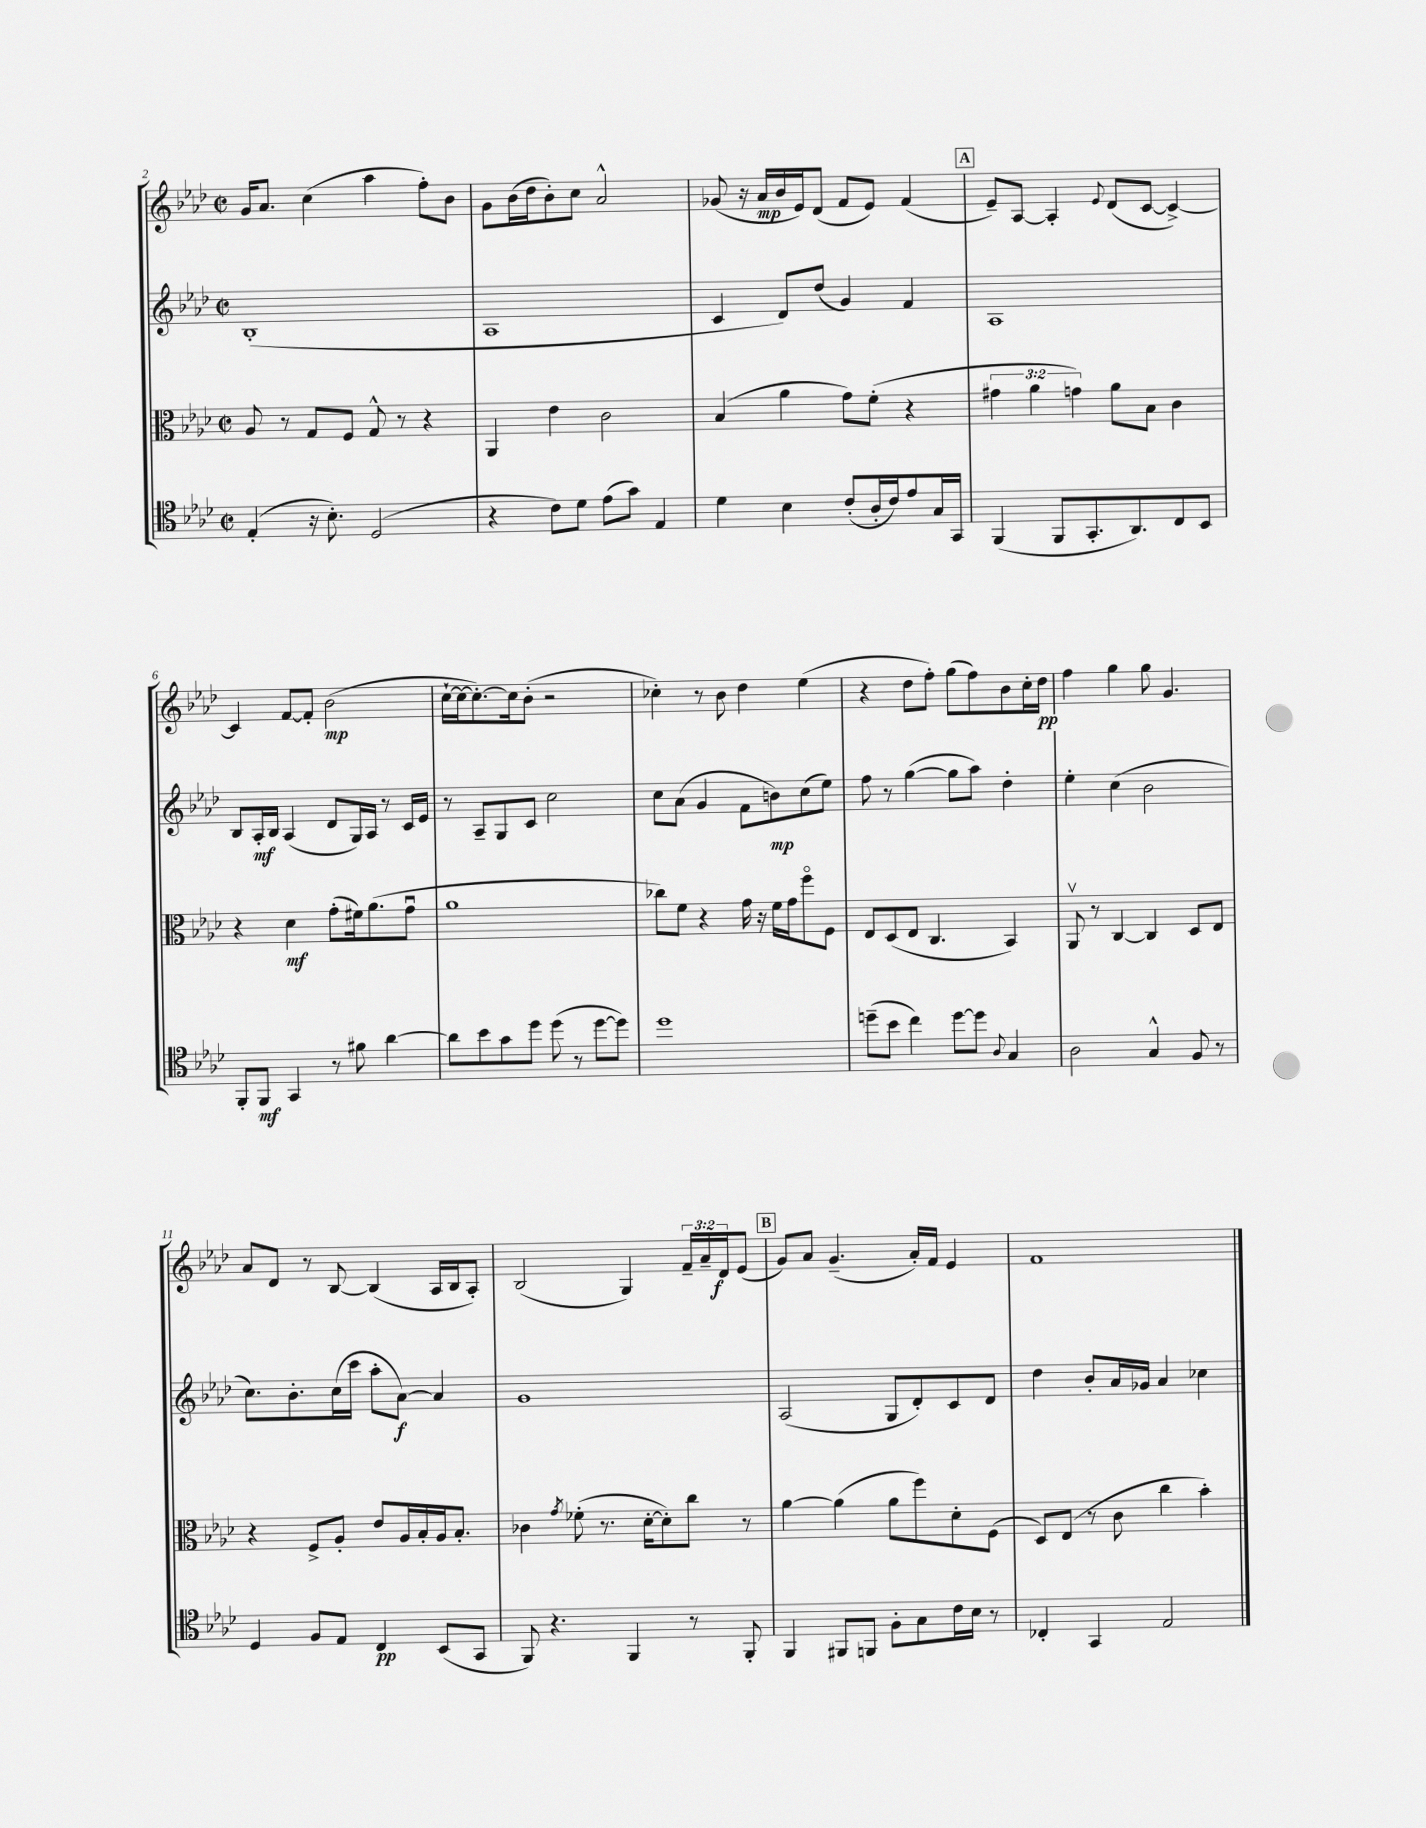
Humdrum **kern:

**kern	**dynam	**kern	**dynam	**kern	**dynam	**kern	**dynam
*part4	*part4	*part3	*part3	*part2	*part2	*part1	*part1
*staff4	*staff4	*staff3	*staff3	*staff2	*staff2	*staff1	*staff1
*clefC4	*	*clefC3	*	*clefG2	*	*clefG2	*
*k[b-e-a-d-]	*	*k[b-e-a-d-]	*	*k[b-e-a-d-]	*	*k[b-e-a-d-]	*
*M2/2	*	*M2/2	*	*M2/2	*	*M2/2	*
*met(c|)	*	*met(c|)	*	*met(c|)	*	*met(c|)	*
=2	=2	=2	=2	=2	=2	=2	=2
(4E-'/	.	8A-/	.	(1B-'	.	16g/KL	.
.	.	.	.	.	.	8.a-/J	.
.	.	8r	.	.	.	.	.
16r	.	8G/L	.	.	.	(4cc\	.
8.B-'\)	.	.	.	.	.	.	.
.	.	8F/J	.	.	.	.	.
(2D-/	.	8G^^/	.	.	.	4aa-\	.
.	.	8r	.	.	.	.	.
.	.	4r	.	.	.	8ff'\L)	.
.	.	.	.	.	.	8b-\J	.
=3	=3	=3	=3	=3	=3	=3	=3
4r	.	4AA-/	.	1A-	.	8g\L	.
.	.	.	.	.	.	(16b-\L	.
.	.	.	.	.	.	16dd-\J	.
8c\L)	.	4e-\	.	.	.	8b-'\)	.
8d-\J	.	.	.	.	.	8cc\J	.
(8e-\L	.	2c\	.	.	.	2a-^^/	.
8g\J)	.	.	.	.	.	.	.
4E-/	.	.	.	.	.	.	.
=4	=4	=4	=4	=4	=4	=4	=4
4d-\	.	(4B-/	.	4c/	.	(8g-X/	.
.	.	.	.	.	.	16r	.
.	.	.	.	.	.	16a-/LL	mp
4B-\	.	4a-\	.	8d-/L)	.	16b-/	.
.	.	.	.	.	.	16e-/J)	.
.	.	.	.	(8dd-/J	.	(8d-/J	.
(8c'/L	.	8g\L)	.	4g/)	.	8f/L	.
16A-'/L	.	(8f'\J	.	.	.	8e-/J)	.
16c/J)	.	.	.	.	.	.	.
8e-/	.	4r	.	4f/	.	(4f/	.
16G/L	.	.	.	.	.	.	.
16GG/JJ	.	.	.	.	.	.	.
!!LO:REH:place=s1:t=A
=5	=5	=5	=5	=5	=5	=5	=5
(4FF/	.	6g#X\	.	1A-	.	8e-~/L)	.
.	.	.	.	.	.	[8A-/J	.
.	.	6a-\	.	.	.	.	.
8FF/L	.	.	.	.	.	4A-'/]	.
.	.	6gn\)	.	.	.	.	.
8.GG'/	.	.	.	.	.	.	.
.	.	.	.	.	.	8qqe-/	.
.	.	8a-\L	.	.	.	(8d-/L	.
8.AA-/)	.	.	.	.	.	.	.
.	.	8B-\J	.	.	.	[8c/J	.
8C/	.	4c\	.	.	.	4c^/_)	.
8BB-/J	.	.	.	.	.	.	.
!!LO:LB:g=z
=6	=6	=6	=6	=6	=6	=6	=6
8FF'/L	.	4r	.	8B-/L	.	4c/]	.
8FF/J	mf	.	.	16A-'/L	mf	.	.
.	.	.	.	16B-/JJ	.	.	.
4GG/	.	4d-\	mf	(4A-/	.	[8f/L	.
.	.	.	.	.	.	8f'/J]	.
8r	.	(8g'\L	.	8d-/L	.	(2b-\	mp
8f#X\	.	16f#X\k)	.	16G/L)	.	.	.
.	.	(8.a-\	.	16A-/JJ	.	.	.
[4a-\	.	.	.	8r	.	.	.
.	.	8gu\J	.	16c/LL	.	.	.
.	.	.	.	16e-/JJ	.	.	.
=7	=7	=7	=7	=7	=7	=7	=7
8a-\L]	.	1a-	.	8r	.	[16cc`\LL	.
.	.	.	.	.	.	16cc\J_	.
8b-\	.	.	.	8A-~/L	.	8.cc'\_)	.
8g\	.	.	.	8G/	.	.	.
.	.	.	.	.	.	16cc\k]	.
8dd-\J	.	.	.	8c/J	.	(8b-'\J	.
(8dd-\	.	.	.	2cc\	.	2r	.
8r	.	.	.	.	.	.	.
[8dd-\L	.	.	.	.	.	.	.
8dd-\J])	.	.	.	.	.	.	.
=8	=8	=8	=8	=8	=8	=8	=8
1dd-	.	8cc-X\L)	.	8cc\L	.	4cc-X'\)	.
.	.	8f\J	.	(8a-\J	.	.	.
.	.	4r	.	4g/	.	8r	.
.	.	.	.	.	.	8b-\	.
.	.	16g\	.	8f\L	.	4dd-\	.
.	.	16r	.	.	.	.	.
.	.	16f\LL	.	8bn\)	mp	.	.
.	.	16g\J	.	.	.	.	.
.	.	8ff\	.	(8cc\	.	(4ee-\	.
.	.	8F\J	.	8ee-\J)	.	.	.
=9	=9	=9	=9	=9	=9	=9	=9
(8ddn~\L	.	8E-/L	.	8ff\	.	4r	.
8b-\J	.	(8D-/	.	8r	.	.	.
4cc\)	.	8E-/J	.	([4gg\	.	8dd-\L	.
.	.	4.C/	.	.	.	8ff'\J)	.
[8dd\L	.	.	.	8gg\L]	.	(8gg\L	.
8dd\J]	.	.	.	8aa-\J)	.	8ff\)	.
8qqA-/	.	.	.	.	.	.	.
4G/	.	4BB-/)	.	4dd-'\	.	8b-\	.
.	.	.	.	.	.	16cc'\L	.
.	.	.	.	.	.	16dd-\JJ	pp
=10	=10	=10	=10	=10	=10	=10	=10
2A-\	.	8AA-v/	.	4ee-'\	.	4ff\	.
.	.	8r	.	.	.	.	.
.	.	[4C/	.	(4cc\	.	4gg\	.
4G^^/	.	4C/]	.	2b-\	.	8gg\	.
.	.	.	.	.	.	4.g/	.
8F/	.	8D-/L	.	.	.	.	.
8r	.	8E-/J	.	.	.	.	.
!!LO:LB:g=z
=11	=11	=11	=11	=11	=11	=11	=11
4D-/	.	4r	.	8.cc\L)	.	8a-/L	.
.	.	.	.	.	.	8d-/J	.
.	.	.	.	8.b-'\	.	.	.
8F/L	.	8F^/L	.	.	.	8r	.
8E-/J	.	8A-'/J	.	(16cc\L	.	[8B-/	.
.	.	.	.	16ccc\JJ	.	.	.
4C/	pp	8e-/L	.	8aa-'\L	.	(4B-/]	.
.	.	16A-/L	.	[8a-\J)	f	.	.
.	.	16B-'/	.	.	.	.	.
(8BB-/L	.	16A-/J	.	4a-/]	.	16A-/LL	.
.	.	8.B-'/J	.	.	.	16B-/J	.
8GG/J	.	.	.	.	.	8A-'/J)	.
=12	=12	=12	=12	=12	=12	=12	=12
8FF/)	.	4c-X\	.	1g	.	(2B-/	.
4.r	.	.	.	.	.	.	.
.	.	8qg/	.	.	.	.	.
.	.	(8f-X'\	.	.	.	.	.
.	.	8.r	.	.	.	.	.
4FF/	.	.	.	.	.	4G/)	.
.	.	[16d-'\KL	.	.	.	.	.
.	.	8d-'\])	.	.	.	.	.
8r	.	8cc\J	.	.	.	24f~/LL	.
.	.	.	.	.	.	24a-~/	.
.	.	.	.	.	.	24d-/J	f
8FF'/	.	8r	.	.	.	(8e-/J	.
!!LO:REH:place=s1:t=B
=13	=13	=13	=13	=13	=13	=13	=13
4FF/	.	[4a-\	.	(2A-/	.	8g/L)	.
.	.	.	.	.	.	8a-/J	.
8FF#X/L	.	(4a-\]	.	.	.	(4.g~/	.
8FFn/J	.	.	.	.	.	.	.
8F'\L	.	8a-\L	.	8G/L	.	.	.
8G\	.	8ff\)	.	8d-'/)	.	16a-'/LL)	.
.	.	.	.	.	.	16f/JJ	.
16c\L	.	8d-'\	.	8c/	.	4e-/	.
16B-\JJ	.	.	.	.	.	.	.
8r	.	(8F\J	.	8d-/J	.	.	.
=14	=14	=14	=14	=14	=14	=14	=14
4C-X'/	.	8D-/L)	.	4dd-\	.	1f	.
.	.	(8E-/J	.	.	.	.	.
4GG/	.	8r	.	8b-'/L	.	.	.
.	.	8c\	.	16a-/L	.	.	.
.	.	.	.	16g-X/JJ	.	.	.
2E-/	.	4cc\	.	4a-/	.	.	.
.	.	4b-'\)	.	4cc-X\	.	.	.
==	==	==	==	==	==	==	==
*-	*-	*-	*-	*-	*-	*-	*-
